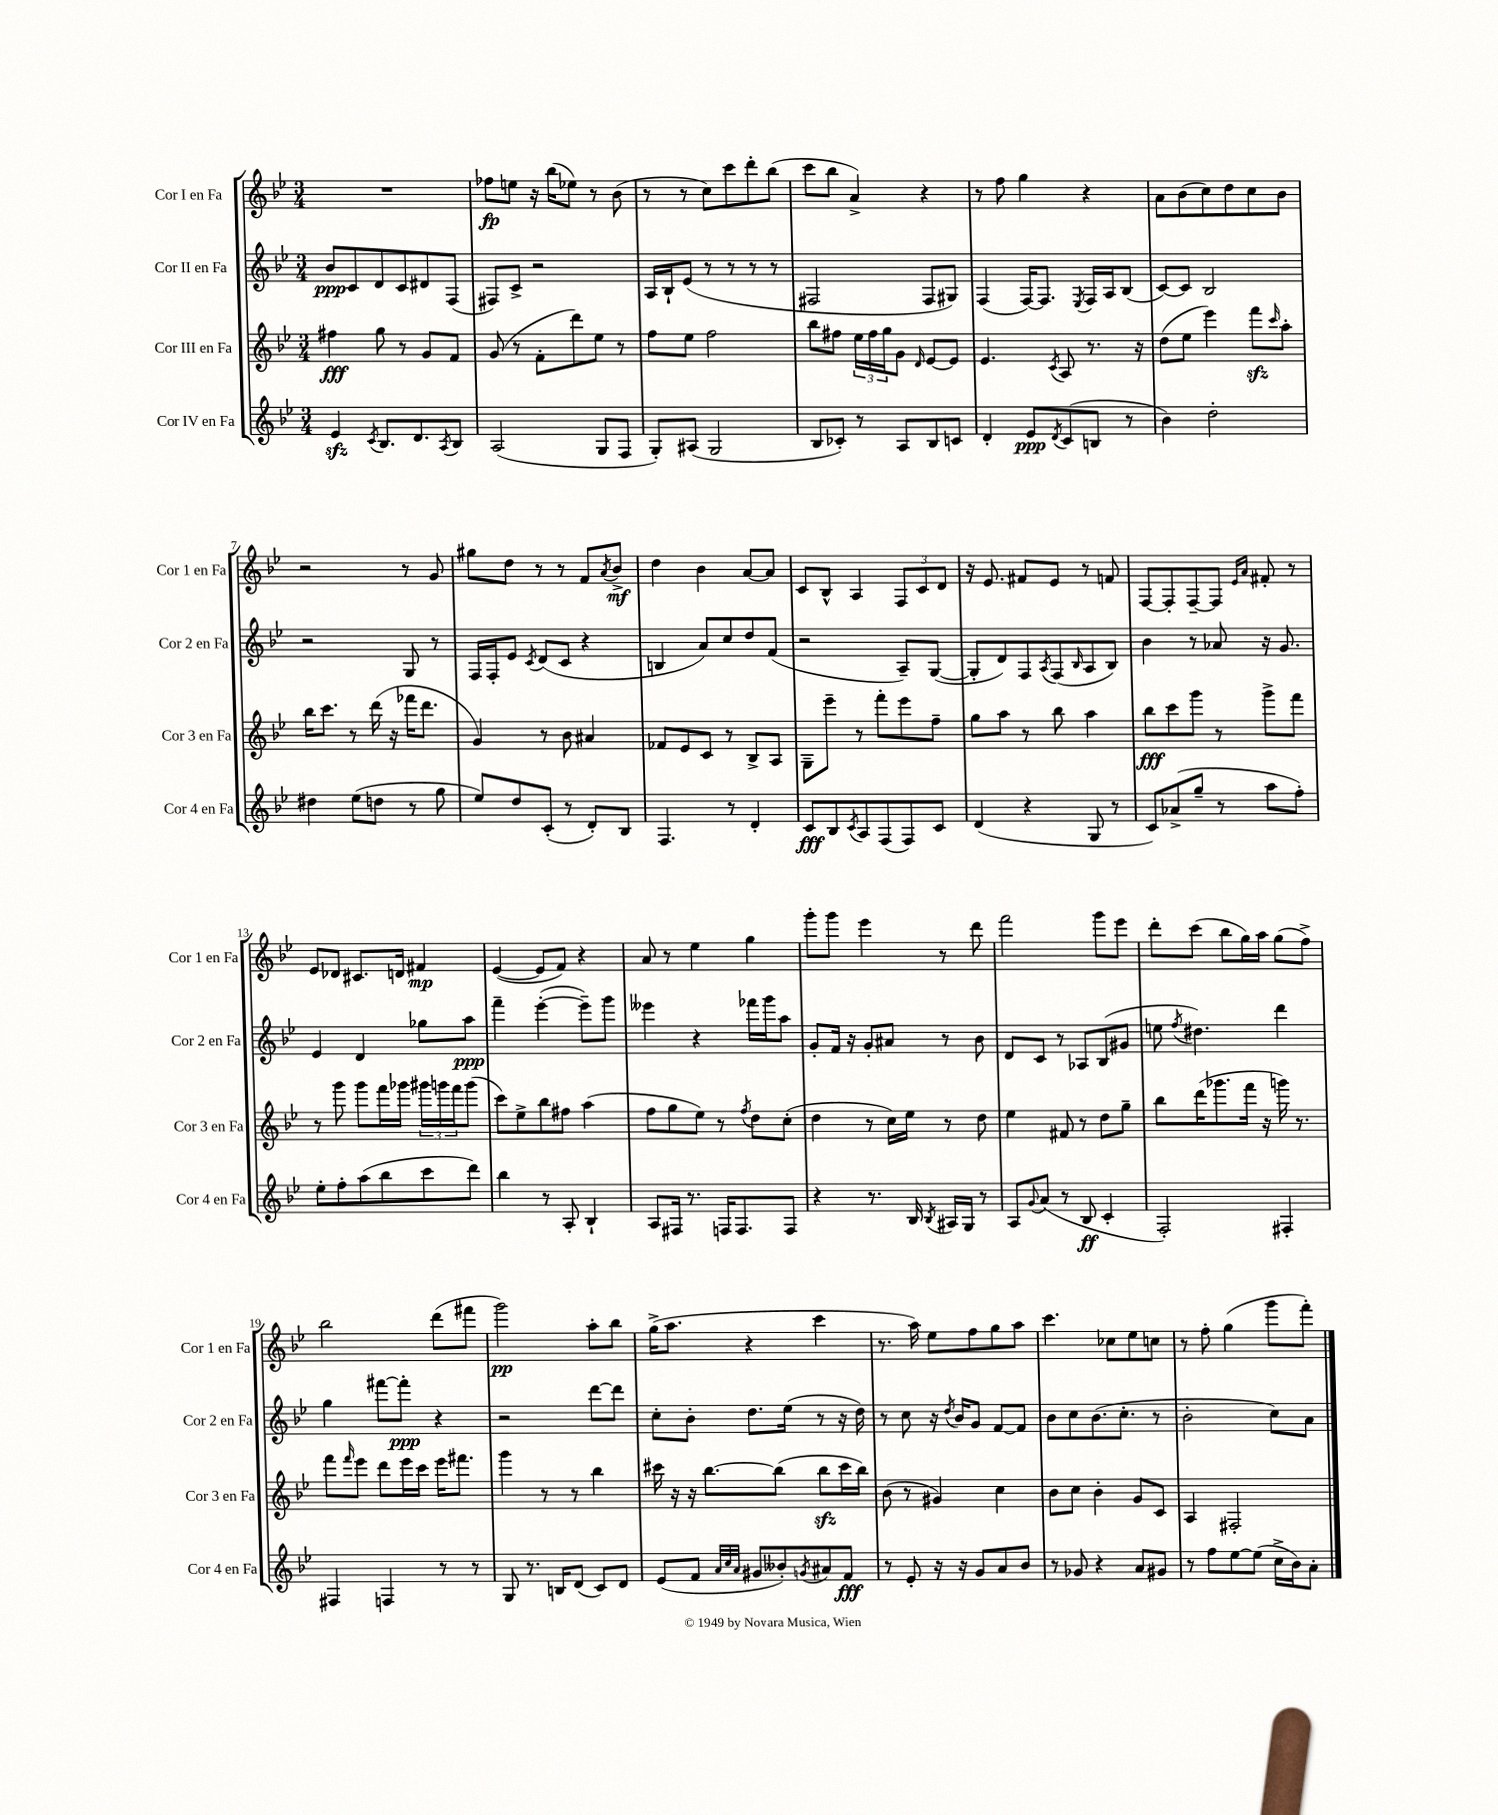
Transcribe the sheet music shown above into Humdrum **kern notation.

**kern	**kern	**kern	**kern
*staff4	*staff3	*staff2	*staff1
*clefG2	*clefG2	*clefG2	*clefG2
*k[b-e-]	*k[b-e-]	*k[b-e-]	*k[b-e-]
*M3/4	*M3/4	*M3/4	*M3/4
4e-	4ff#	8b-	2.r
.	.	8c	.
8qc	.	.	.
8.B-	8gg	8d	.
.	8r	8c	.
8.d	.	.	.
.	8g	8d#	.
8qA	.	.	.
8B-	8f	(8F	.
=	=	=	=
(2A	(8g	8F#)	8ff-
.	8r	8c^	8ee
.	8f'	2r	16r
.	.	.	(16bb-
.	8ddd)	.	8ee-)
8G	8ee-	.	8r
8F	8r	.	(8b-
=	=	=	=
8G')	8ff	16A	8r
.	.	16B-`	.
(8A#	8ee-	(8e-	8r
2G	2ff	8r	8cc)
.	.	8r	8ccc
.	.	8r	8ddd'
.	.	8r	(8bb-
=	=	=	=
8B-	8bb-	2F#	8ccc
8c-')	8ff#	.	8bb-
8r	24ee-	.	4a^)
.	24ff#	.	.
.	24gg	.	.
8A	8g	.	.
.	16qqd	.	.
8B-	[8e-	8F#	4r
8c	8e-]	8G#)	.
=	=	=	=
4d'	4.e-	(4F	8r
.	.	.	8ff
8e-	.	[16F)	4gg
.	.	8.F]	.
8qd	8qc	.	.
(8c	8A	.	.
.	.	8qE-	.
8B	8.r	16F	4r
.	.	16A	.
8r	.	(8B-	.
.	16r	.	.
=	=	=	=
4b-)	(8dd	[8c)	8a
.	8ee-	8c]	(8b-
2dd'	4eee-)	2B-	8cc)
.	.	.	8dd
.	8fff	.	8cc
.	16qqccc	.	.
.	8aa'	.	8b-
=	=	=	=
4dd#	16bb-	2r	2r
.	8.ccc	.	.
(8ee-	8r	.	.
8dd	(16ddd	.	.
.	16r	.	.
8r	16fff-	8G	8r
.	8.ddd	.	.
8gg	.	8r	8g
=	=	=	=
8ee-)	4g)	16F	8gg#
.	.	16F'	.
8dd	.	8e-	8dd
.	.	8qc	.
(8c'	8r	(8d	8r
8r	8b-	8c	8r
8d')	4a#	4r	8f
.	.	.	8qa
8B-	.	.	8b-^
=	=	=	=
4.F	8f-	4B	4dd
.	8e-	.	.
.	8c	8a)	4b-
8r	8r	8cc	.
4d'	8B-^	8dd	[8a
.	8A	(8f	8a]
=	=	=	=
8c	8G~	2r	8c
8B-	8eee-~	.	8B-^^
8qc	.	.	.
8A	8r	.	4A
(8F	8fff'	.	.
8F)	8eee-	8A~)	12F
.	.	.	12c
8c	8ff~	([8G	.
.	.	.	12d
=	=	=	=
(4d	8gg	8G']	16r
.	.	.	8.e-
.	8aa	8d)	.
4r	8r	8F	8f#
.	.	8qA	.
.	8bb-	(8F	8e-
.	.	16qqB-	.
8G	4aa	8A	8r
8r	.	8B-)	8f
=	=	=	=
8c)	8bb-	4b-	[8F
(8a-^	8ccc	.	8F']
8gg~	8ggg	8r	[8F~
8r	8r	8a-	8F]
.	.	.	16qqe-
.	.	.	16qqa
8aa	8ggg^	16r	8f#'
.	.	8.g	.
8ff')	8fff	.	8r
=	=	=	=
8ee-'	8r	4e-	8e-
8ff'	8ggg	.	8d-
(8aa	8ggg	4d	8.c#
8bb-	16fff	.	.
.	16ggg-	.	16d
8ccc	24ggg#	8gg-	4f#
.	24ggg	.	.
.	24fff	.	.
8ddd)	(8ggg	8aa	.
=	=	=	=
4bb-	8ccc)	4fff~	([4e-
.	8ee-^	.	.
8r	8bb-	([4eee-'	8e-]
8A'	8ff#	.	8f)
4B-`	(4aa	8eee-~])	4r
.	.	8ggg	.
=	=	=	=
8A	8ff	4eee--	8a
16F#	8gg	.	8r
8.r	.	.	.
.	8ee-)	4r	4ee-
16F	8r	.	.
8.F	.	.	.
.	8qff	.	.
.	8dd	16fff-	4gg
.	.	16ggg	.
8F	(8cc'	8aa	.
=	=	=	=
4r	4dd	8g'	8ggg'
.	.	16f	8ggg
.	.	16r	.
8.r	8r	8g'	4eee-
.	16cc)	8a#	.
16B-	16ee-	.	.
8qB-	.	.	.
16A#	8r	8r	8r
16G	.	.	.
8r	8dd	8b-	8ddd
=	=	=	=
8A	4ee-	8d	2fff
8qqg	.	.	.
(8a	.	8c	.
8r	8f#	8r	.
8B-	8r	8A-	.
4c'	8dd	(8B-	8ggg
.	8gg~	8g#	8eee-
=	=	=	=
2F')	8bb-	8ee	8ddd'
.	.	8qff	.
.	(16ddd	4.dd#)	(8ccc
.	8.ggg-	.	.
.	.	.	8bb-
.	16fff	.	16gg)
.	16r	.	16aa
4F#'	16ggg)	4ddd	(8gg
.	8.r	.	.
.	.	.	8ff^)
=	=	=	=
4F#	8fff	4gg	2bb-
.	16qqfff	.	.
.	8eee-	.	.
4F	8ddd	[8fff#	.
.	16eee-	8fff#']	.
.	16ccc	.	.
8r	16eee-	4r	(8ddd
.	8.fff#	.	.
8r	.	.	8fff#
=	=	=	=
8G	4ggg	2r	2ggg)
8.r	.	.	.
.	8r	.	.
16B	.	.	.
(8d	8r	.	.
8c)	4bb-	[8ddd	8aa'
8d	.	8ddd]	8bb-
=	=	=	=
(8e-	16ccc#	8cc'	(16gg^
.	16r	.	8.aa
8f	16r	8b-'	.
.	[8.bb-	.	.
32qqa	.	.	.
32qqcc	.	.	.
32qqa	.	.	.
8g#	.	8.dd	4r
8b--')	(8bb-]	.	.
.	.	(16ee-	.
8qg	.	.	.
8a#	8bb-	8r	4ccc
8f	16ccc#	16r	.
.	16bb-)	16dd)	.
=	=	=	=
8r	(8b-	8r	8.r
8e-'	8r	8cc	.
.	.	.	16aa)
16r	4g#)	16r	8ee-
.	.	8qdd	.
16r	.	16b-	.
8g	.	8g	8ff
8a	4cc	[8f	8gg
8b-	.	8f]	8aa
=	=	=	=
8r	8b-	8b-	4.ccc
8g-	8cc	8cc	.
4r	4b-'	(8.b-	.
.	.	.	8cc-
.	.	8.cc'	.
8a	8g	.	8ee-
8g#	8c	8r	8cc
=	=	=	=
8r	4A	2b-'	8r
8ff	.	.	8ff'
[8ee-	2F#'	.	(4gg
(8ee-]	.	.	.
16cc^	.	8cc)	8ggg
16b-)	.	.	.
8a'	.	8a	8fff')
==	==	==	==
*-	*-	*-	*-
